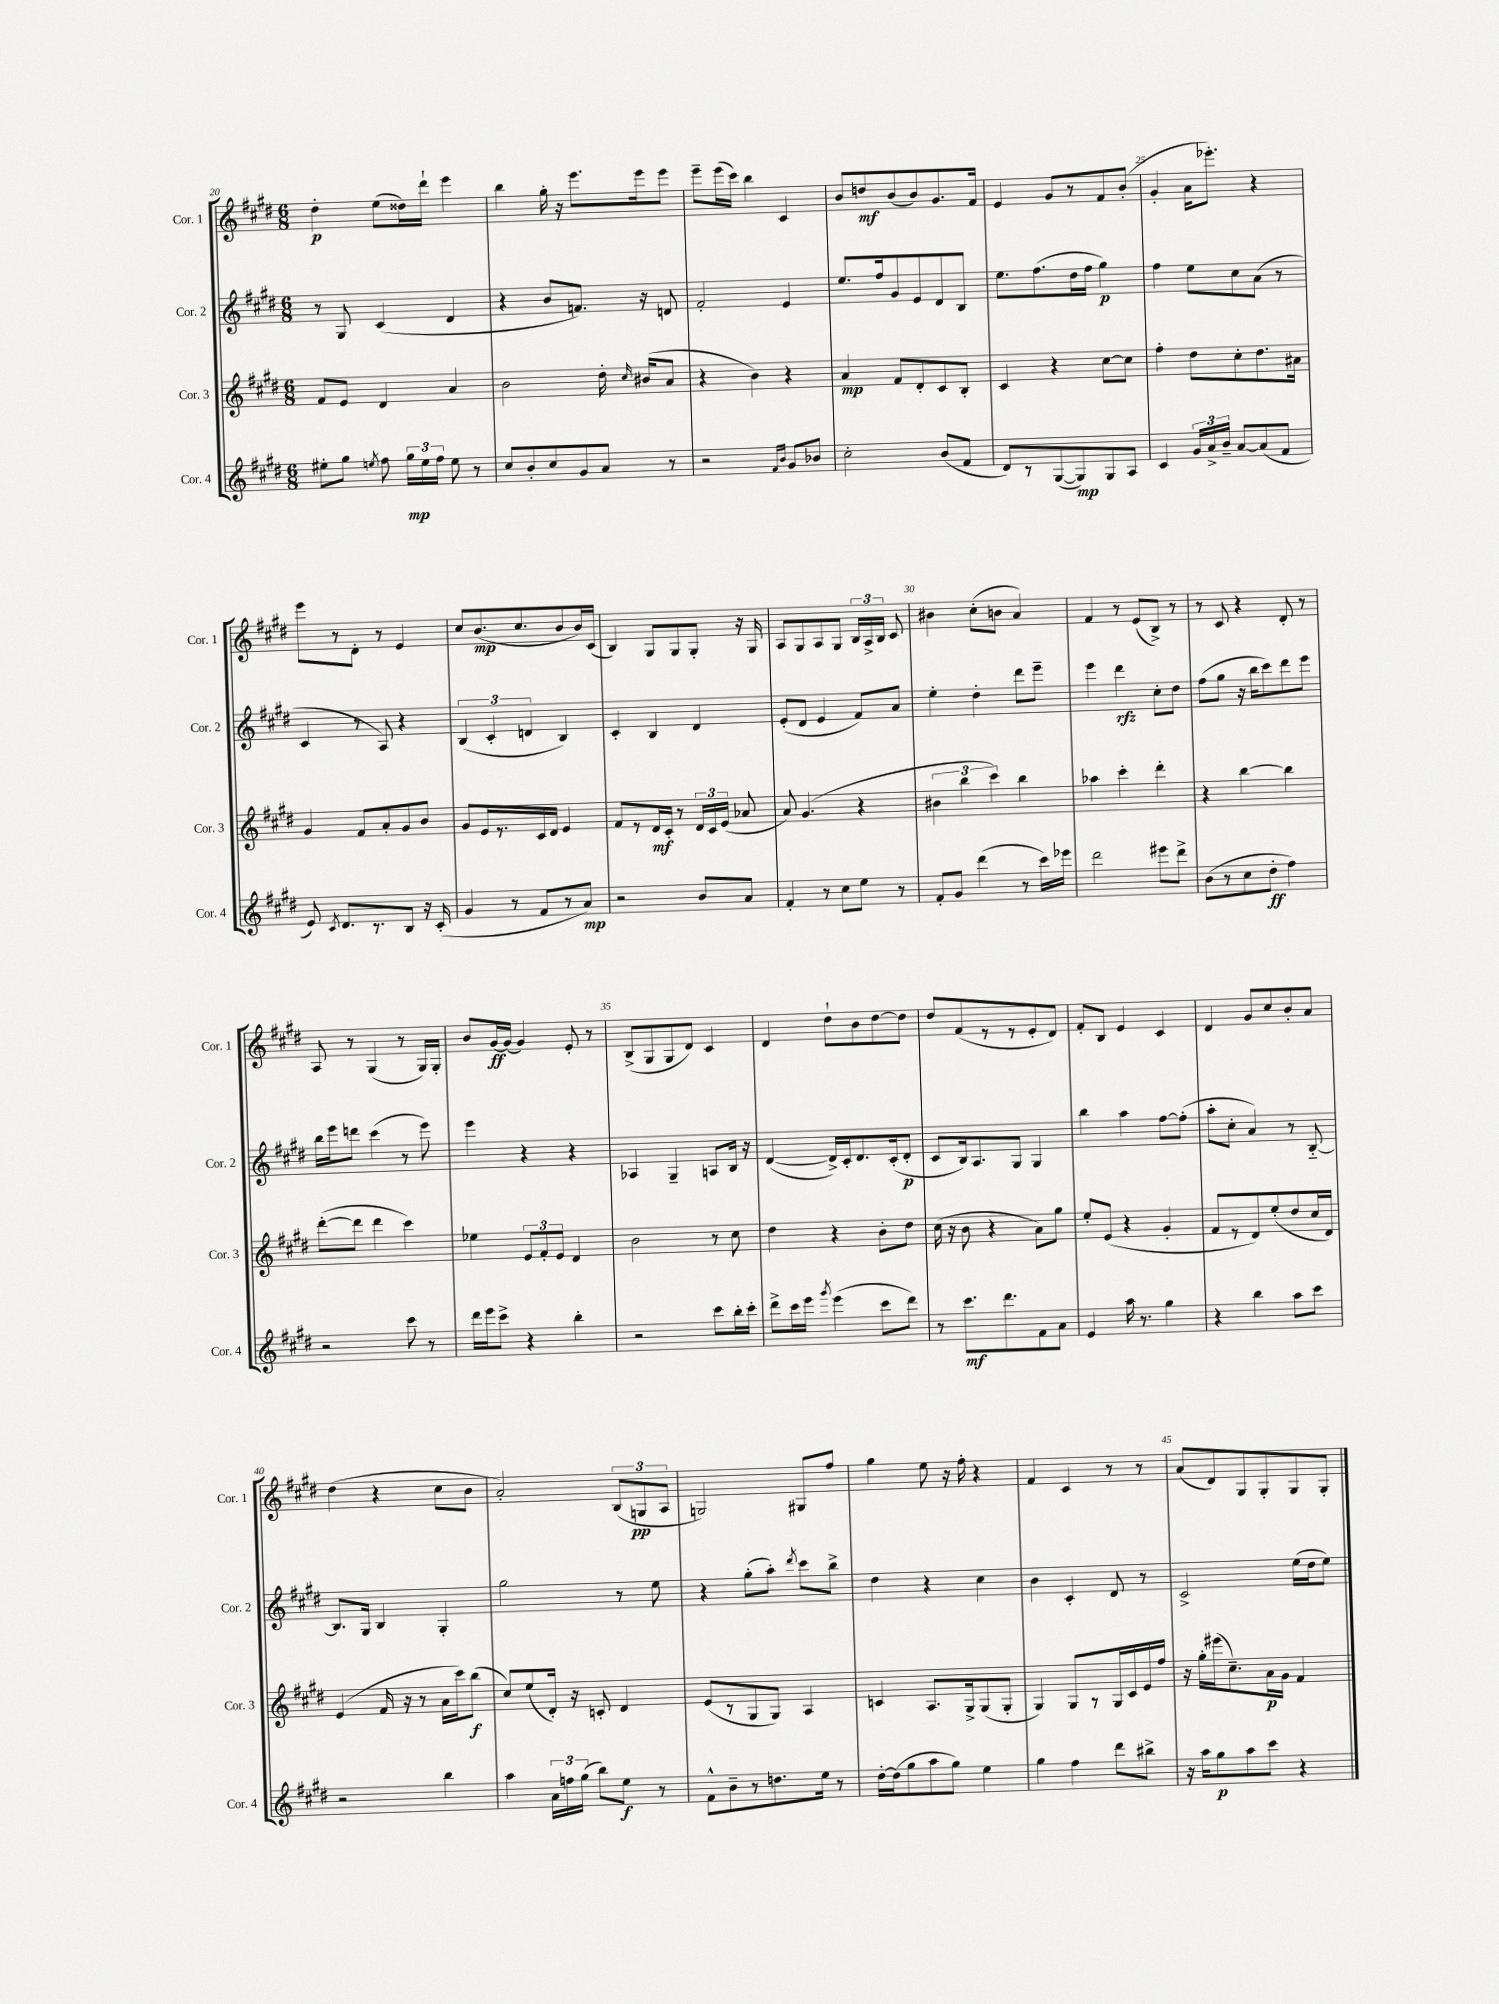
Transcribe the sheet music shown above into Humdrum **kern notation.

**kern	**dynam	**kern	**dynam	**kern	**dynam	**kern	**dynam
*part4	*part4	*part3	*part3	*part2	*part2	*part1	*part1
*staff4	*staff4	*staff3	*staff3	*staff2	*staff2	*staff1	*staff1
*I"Cor. 4	*	*I"Cor. 3	*	*I"Cor. 2	*	*I"Cor. 1	*
*I'Cor. 4	*	*I'Cor. 3	*	*I'Cor. 2	*	*I'Cor. 1	*
*clefG2	*	*clefG2	*	*clefG2	*	*clefG2	*
*k[f#c#g#d#]	*	*k[f#c#g#d#]	*	*k[f#c#g#d#]	*	*k[f#c#g#d#]	*
*M6/8	*	*M6/8	*	*M6/8	*	*M6/8	*
=20	=20	=20	=20	=20	=20	=20	=20
8ee#X'\L	.	8f#/L	.	8r	.	4dd#'\	p
8gg#\J	.	8e/J	.	8G#/	.	.	.
8qeen/	.	.	.	.	.	.	.
8ff#\	.	4d#/	.	(4c#/	.	(8ee\L	.
24gg#\LL	mp	.	.	.	.	16dd##X\L)	.
24ee\	.	.	.	.	.	.	.
.	.	.	.	.	.	16ddd#`\JJ	.
24ff#\JJ	.	.	.	.	.	.	.
8ee\	.	4a/	.	4d#/	.	4eee\	.
8r	.	.	.	.	.	.	.
=21	=21	=21	=21	=21	=21	=21	=21
8cc#/L	.	2b\	.	4r	.	4bb\	.
8b'/	.	.	.	.	.	.	.
8cc#/	.	.	.	8b/L	.	16gg#'\	.
.	.	.	.	.	.	16r	.
8g#/	.	.	.	8.fn/J)	.	8.eee\L	.
8a/J	.	16dd#'\	.	.	.	.	.
.	.	16qqcc#/	.	.	.	.	.
.	.	(16b#X/KL	.	16r	.	16eee\k	.
8r	.	8a/J	.	8dn/	.	8eee\J	.
=22	=22	=22	=22	=22	=22	=22	=22
2r	.	4r	.	2f#'/	.	8eee~\L	.
.	.	.	.	.	.	(16eee\L	.
.	.	.	.	.	.	16ccc#\JJ)	.
.	.	4b\)	.	.	.	4bb\	.
16qqf#/LL	.	.	.	.	.	.	.
16qqb/JJ	.	.	.	.	.	.	.
8g#/L	.	4r	.	4e/	.	4c#/	.
8b-X/J	.	.	.	.	.	.	.
=23	=23	=23	=23	=23	=23	=23	=23
2cc#'\	.	4a/	mp	8.ee/L	.	8b/L	.
.	.	.	.	.	.	8ddn/	mf
.	.	.	.	16ff#/k	.	.	.
.	.	8f#/L	.	8g#/	.	(8b/	.
.	.	8d#'/	.	8e/	.	8b/)	.
(8b/L	.	8c#/	.	8d#/	.	8.g#/	.
8f#/J	.	8B'/J	.	8B/J	.	.	.
.	.	.	.	.	.	16f#/Jk	.
=24	=24	=24	=24	=24	=24	=24	=24
8d#/L)	.	4c#/	.	8.ee\L	.	4e/	.
8r	.	.	.	.	.	.	.
.	.	.	.	(8.ff#\	.	.	.
([8G#/	.	4r	.	.	.	8g#/L	.
8G#/])	mp	.	.	16dd#\L	.	8r	.
.	.	.	.	16ff#\JJ	.	.	.
8G#/	.	[8cc#\L	.	4gg#\)	p	8f#/	.
8A/J	.	8cc#\J]	.	.	.	(8b'/J	.
=25	=25	=25	=25	=25	=25	=25	=25
4c#/	.	4ff#'\	.	4ff#\	.	4g#'/	.
24g#/LL	.	8dd#\L	.	8ee\L	.	16a\KL	.
24a^/	.	.	.	.	.	.	.
.	.	.	.	.	.	8.eee-X'\J)	.
24b~/JJ	.	.	.	.	.	.	.
[8a/L	.	8cc#'\	.	8cc#\	.	.	.
(8a/]	.	8.dd#\	.	(8a\J	.	4r	.
8f#/J	.	.	.	8r	.	.	.
.	.	16a#X\Jk	.	.	.	.	.
!!LO:LB:g=z
=26	=26	=26	=26	=26	=26	=26	=26
8e/)	.	4g#/	.	4c#/	.	8eee\L	.
8qc#/	.	.	.	.	.	.	.
8.d#/L	.	.	.	.	.	8r	.
.	.	8f#/L	.	8r	.	8d#'\J	.
8.r	.	.	.	.	.	.	.
.	.	8a'/	.	8A/)	.	8r	.
8B/J	.	8g#/	.	4r	.	4e/	.
16r	.	8b/J	.	.	.	.	.
(16c#'/	.	.	.	.	.	.	.
=27	=27	=27	=27	=27	=27	=27	=27
4g#/	.	8g#/L	.	(6B/	.	8cc#/L	.
.	.	16e/L	.	.	.	(8.b/	mp
.	.	.	.	6c#'/	.	.	.
.	.	8.r	.	.	.	.	.
8r	.	.	.	.	.	.	.
.	.	.	.	.	.	8.cc#/	.
.	.	.	.	6dn/	.	.	.
8f#/L	.	16c#/	.	.	.	.	.
.	.	16d#/JJ	.	.	.	.	.
8r	.	4e/	.	4B/)	.	8b/	.
8a/J)	mp	.	.	.	.	16b/L)	.
.	.	.	.	.	.	(16c#/JJ	.
=28	=28	=28	=28	=28	=28	=28	=28
2r	.	8f#/L	.	4c#'/	.	4B/)	.
.	.	8r	.	.	.	.	.
.	.	16d#/L	mf	4B/	.	8G#/L	.
.	.	16c#'/JJ	.	.	.	.	.
.	.	8r	.	.	.	8G#/	.
8b/L	.	24d#/LL	.	4d#/	.	8G#'/J	.
.	.	24c#/	.	.	.	.	.
.	.	(24e/JJ	.	.	.	.	.
8a/J	.	8a-X/	.	.	.	16r	.
.	.	.	.	.	.	16G#/	.
=29	=29	=29	=29	=29	=29	=29	=29
4f#'/	.	8a/)	.	(8e'/L	.	8A/L	.
.	.	(4.g#/	.	8d#/J	.	8G#/	.
8r	.	.	.	4e/	.	8A/	.
8cc#\L	.	.	.	.	.	8G#/J	.
8ee\J	.	4r	.	8f#/L)	.	24B/LL	.
.	.	.	.	.	.	24A^/	.
.	.	.	.	.	.	24B/JJ	.
8r	.	.	.	8a/J	.	8c#/	.
=30	=30	=30	=30	=30	=30	=30	=30
8f#'/L	.	6b#X\	.	4ee'\	.	4b#X\	.
8g#/J	.	.	.	.	.	.	.
.	.	6bb\	.	.	.	.	.
(4ddd#\	.	.	.	4dd#'\	.	(8cc#'\L	.
.	.	6ccc#\)	.	.	.	.	.
.	.	.	.	.	.	8bn\J	.
8r	.	4bb\	.	8ddd#\L	.	4a/)	.
16ccc#\LL)	.	.	.	8eee~\J	.	.	.
16eee-X\JJ	.	.	.	.	.	.	.
=31	=31	=31	=31	=31	=31	=31	=31
2ddd#\	.	4aa-X\	.	4eee\	.	4f#/	.
.	.	4ccc#'\	.	4ddd#\	rfz	8r	.
.	.	.	.	.	.	(8e/L	.
8eee#X\L	.	4ddd#'\	.	8cc#'\L	.	8B^/J)	.
8ddd#^\J	.	.	.	8dd#\J	.	8r	.
=32	=32	=32	=32	=32	=32	=32	=32
(8b\L	.	4r	.	(8ff#\L	.	8r	.
8r	.	.	.	8gg#\J	.	8c#/	.
8cc#\	.	[4bb\	.	16r	.	4r	.
.	.	.	.	16bb\KL	.	.	.
8dd#'\J	ff	.	.	8ccc#\)	.	.	.
4ff#\)	.	4bb\]	.	8ddd#\	.	8d#'/	.
.	.	.	.	8eee\J	.	8r	.
!!LO:LB:g=z
=33	=33	=33	=33	=33	=33	=33	=33
2r	.	([8ddd#'\L	.	16bb\LL	.	8A/	.
.	.	.	.	16eee\J	.	.	.
.	.	8ddd#\J]	.	8dddn\J	.	8r	.
.	.	4ddd#\	.	(4ccc#\	.	(4G#/	.
8ccc#\	.	4ccc#\)	.	8r	.	8r	.
8r	.	.	.	8eee\)	.	16G#/LL)	.
.	.	.	.	.	.	16G#'/JJ	.
=34	=34	=34	=34	=34	=34	=34	=34
16ddd#\LL	.	4ee-X\	.	4eee\	.	8b/L	.
16eee\J	.	.	.	.	.	.	.
8ccc#^\J	.	.	.	.	.	[16g#/L	ff
.	.	.	.	.	.	(16g#/JJ]	.
4r	.	12e/L	.	4r	.	4g#/)	.
.	.	12f#'/	.	.	.	.	.
.	.	12e/J	.	.	.	.	.
4bb'\	.	4d#/	.	4r	.	8e'/	.
.	.	.	.	.	.	8r	.
=35	=35	=35	=35	=35	=35	=35	=35
2r	.	2b\	.	4A-X/	.	(8B^/L	.
.	.	.	.	.	.	8G#/	.
.	.	.	.	4G#~/	.	8G#/	.
.	.	.	.	.	.	8d#/J)	.
8ccc#\L	.	8r	.	8An/L	.	4c#/	.
16bb'\L	.	8cc#\	.	16B/Jk	.	.	.
16ccc#'\JJ	.	.	.	16r	.	.	.
=36	=36	=36	=36	=36	=36	=36	=36
8ddd#^\L	.	4dd#\	.	([4d#/	.	4d#/	.
16ccc#\L	.	.	.	.	.	.	.
16eee\JJ	.	.	.	.	.	.	.
8qggg#/	.	.	.	.	.	.	.
(4eee\	.	4r	.	16d#^/LL])	.	8dd#`\L	.
.	.	.	.	16c#'/J	.	.	.
.	.	.	.	8.d#/	.	8b\	.
8ccc#\L	.	8b'\L	.	.	.	[8dd#\	.
.	.	.	.	(16c#'/k	.	.	.
8ddd#\J)	.	8dd#\J	.	8d#'/J	p	8dd#\J]	.
=37	=37	=37	=37	=37	=37	=37	=37
8r	.	(16cc#\	.	8c#/L	.	8dd#/L	.
.	.	16r	.	.	.	.	.
8.ccc#\L	mf	8b\	.	16B/k)	.	(8f#/	.
.	.	.	.	8.A/	.	.	.
.	.	4r	.	.	.	8r	.
8.ddd#\	.	.	.	.	.	.	.
.	.	.	.	8G#/J	.	8r	.
8f#\	.	8a\L)	.	4G#/	.	8e'/	.
8a\J	.	8gg#\J	.	.	.	8d#/J)	.
=38	=38	=38	=38	=38	=38	=38	=38
4e/	.	8ee'/L	.	4bb\	.	8f#'/L	.
.	.	(8e/J	.	.	.	8B/J	.
16aa\	.	4r	.	4aa\	.	4e/	.
8.r	.	.	.	.	.	.	.
4gg#\	.	4g#'/	.	[8ff#\L	.	4c#/	.
.	.	.	.	(8ff#'\J]	.	.	.
=39	=39	=39	=39	=39	=39	=39	=39
4r	.	8f#/L	.	8aa'\L	.	4d#/	.
.	.	8r	.	8cc#'\J	.	.	.
4bb\	.	8d#/)	.	4a/)	.	8g#/L	.
.	.	(8ee'/	.	.	.	8cc#/	.
8aa\L	.	8dd#/	.	8r	.	8b'/	.
8ccc#\J	.	16cc#/L	.	[8B/	.	8a/J	.
.	.	16d#/JJ)	.	.	.	.	.
!!LO:LB:g=z
=40	=40	=40	=40	=40	=40	=40	=40
2r	.	(4e/	.	8.B/L]	.	(4dd#\	.
.	.	.	.	16G#/Jk	.	.	.
.	.	16f#/	.	4B/	.	4r	.
.	.	16r	.	.	.	.	.
.	.	8r	.	.	.	.	.
4bb\	.	16a\LL	.	4G#'/	.	8cc#\L	.
.	.	16ccc#\J)	.	.	.	.	.
.	.	(8bb\J	f	.	.	8b\J	.
=41	=41	=41	=41	=41	=41	=41	=41
4aa\	.	8cc#/L)	.	2gg#\	.	2a'/)	.
.	.	(8ee/	.	.	.	.	.
24a\LL	.	16d#'/Jk)	.	.	.	.	.
24ffn\	.	.	.	.	.	.	.
.	.	16r	.	.	.	.	.
(24gg#\JJ	.	.	.	.	.	.	.
8bb\L)	.	8cn'/	.	.	.	.	.
8ee\J	f	4d#/	.	8r	.	(12B/L	.
.	.	.	.	.	.	12Gn/	pp
8r	.	.	.	8ee\	.	.	.
.	.	.	.	.	.	12A/J	.
=42	=42	=42	=42	=42	=42	=42	=42
8f#^^\L	.	(8e/L	.	4r	.	2Gn/)	.
8b~\	.	8r	.	.	.	.	.
8r	.	8G#/	.	(8gg#'\L	.	.	.
8.ddn\	.	8G#/J)	.	8aa'\J)	.	.	.
.	.	.	.	8qddd#/	.	.	.
.	.	4A/	.	8ccc#\L	.	8G#X/L	.
16ee\Jk	.	.	.	.	.	.	.
8r	.	.	.	8bb^\J	.	8ff#/J	.
=43	=43	=43	=43	=43	=43	=43	=43
[16dd#'\LL	.	4cn/	.	4dd#\	.	4gg#\	.
(16dd#\J]	.	.	.	.	.	.	.
8gg#\	.	.	.	.	.	.	.
8aa\	.	8.A/L	.	4r	.	8ee\	.
8gg#\J)	.	.	.	.	.	16r	.
.	.	16G#^/k	.	.	.	16ff#'\	.
4ee\	.	(8G#/	.	4cc#\	.	4r	.
.	.	8G#'/J	.	.	.	.	.
=44	=44	=44	=44	=44	=44	=44	=44
4gg#\	.	4G#/)	.	4b\	.	4f#/	.
4ff#\	.	8G#/L	.	4c#'/	.	4c#/	.
.	.	8r	.	.	.	.	.
8ddd#\L	.	16G#/L	.	8d#/	.	8r	.
.	.	16c#/	.	.	.	.	.
8bb#X^\J	.	16e/	.	8r	.	8r	.
.	.	16ff#/JJ	.	.	.	.	.
=45	=45	=45	=45	=45	=45	=45	=45
16r	.	16r	.	2c#^/	.	(8a/L	.
16aa\KL	.	16gg#'\LL	.	.	.	.	.
8gg#\	p	(16eee#X\J	.	.	.	8d#/)	.
.	.	8.cc#~\)	.	.	.	.	.
8aa\	.	.	.	.	.	8G#/	.
8ccc#\J	.	16a\L	p	.	.	8G#'/	.
.	.	16g#\JJ	.	.	.	.	.
4r	.	4f#/	.	(16ee\LL	.	8G#/	.
.	.	.	.	16dd#\J	.	.	.
.	.	.	.	8ee\J)	.	8G#'/J	.
==	==	==	==	==	==	==	==
*-	*-	*-	*-	*-	*-	*-	*-
